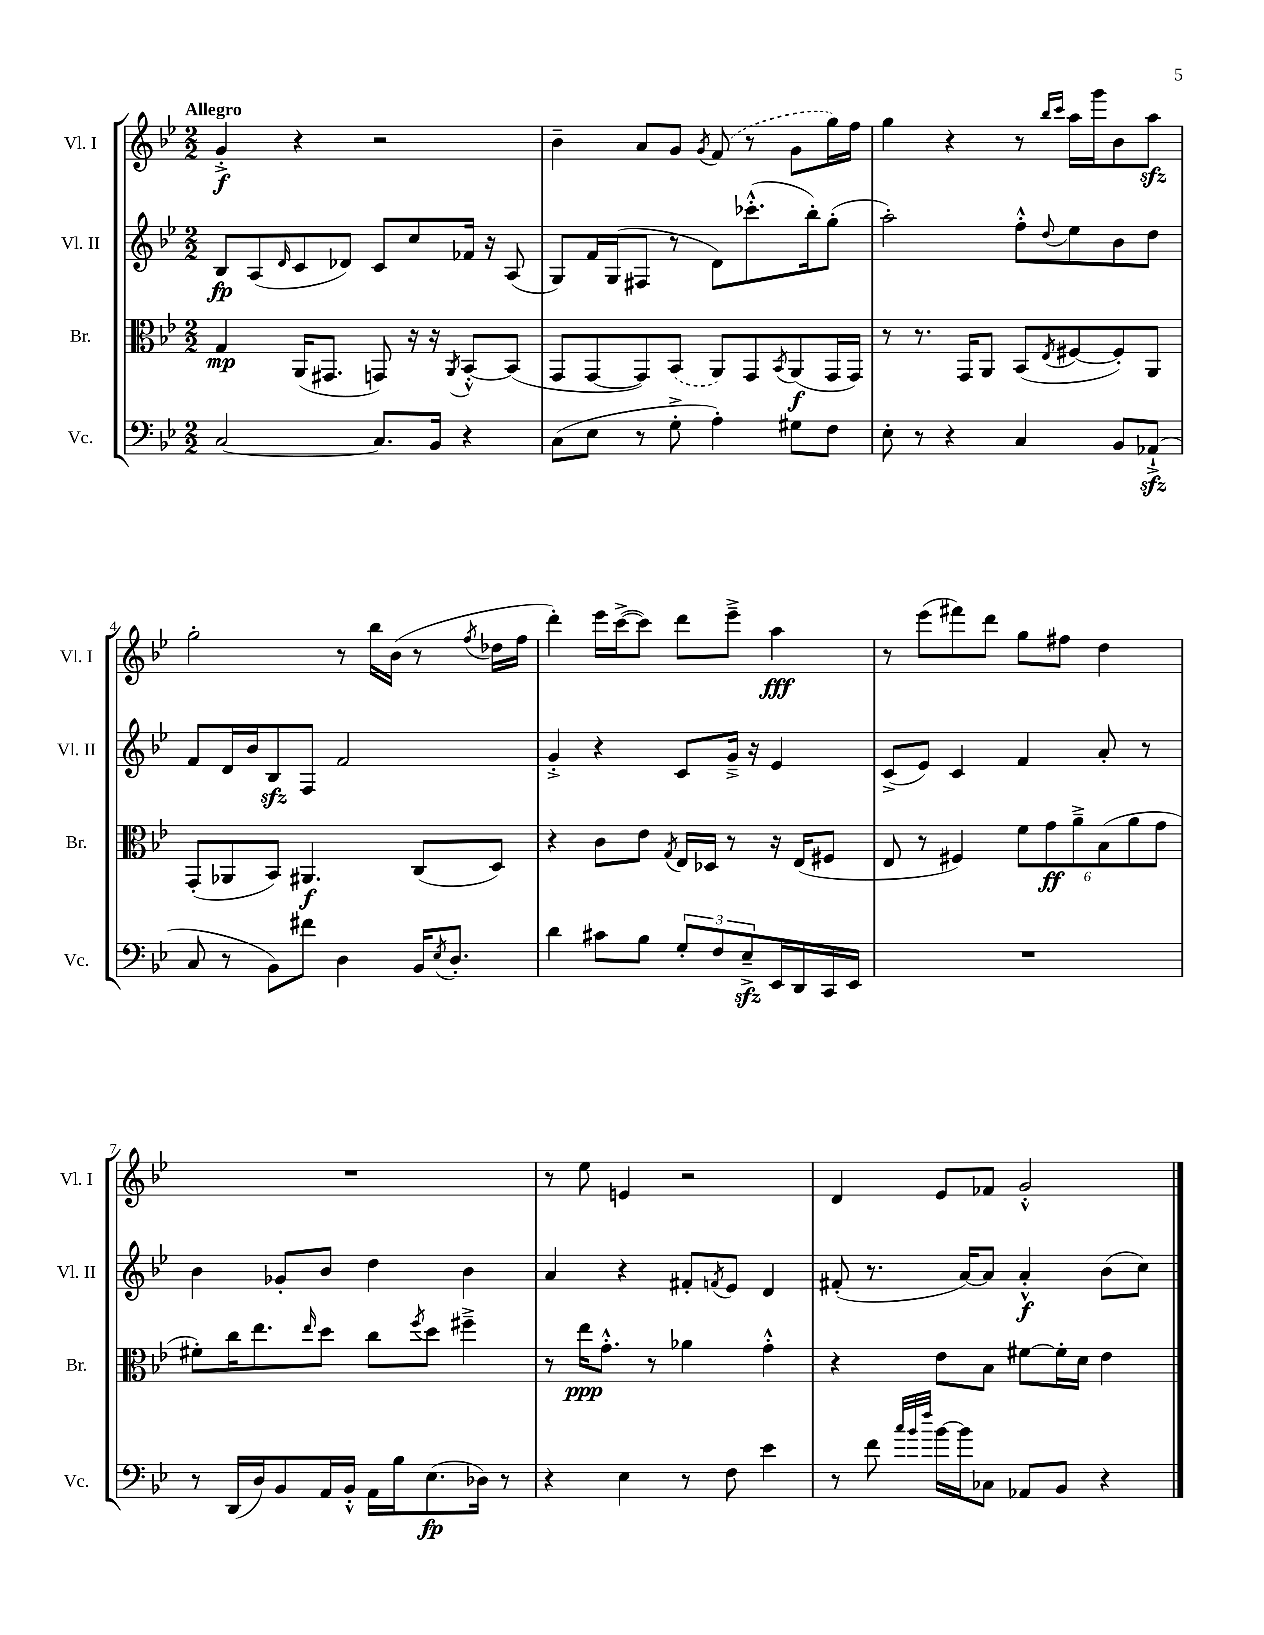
<<
\new StaffGroup <<
\new Staff = "s0" \with { instrumentName = "Vl. I" shortInstrumentName = "Vl. I" } {
    \clef treble \key bes \major \numericTimeSignature \time 2/2 \tempo "Allegro"
    g'4-.->\f r4 r2 |
    bes'4-- a'8 g'8 \acciaccatura { g'8 } \once \slurDashed f'8( r8 g'8 g''16) f''16 |
    g''4 r4 r8 \grace { bes''16 c'''16 } a''16 g'''16 bes'8 a''8\sfz |
    g''2-. r8 bes''16 bes'16( r8 \acciaccatura { f''8 } des''16 f''16 |
    d'''4-.) ees'''16 c'''16~->( c'''8) d'''8 ees'''8---> a''4\fff |
    r8 ees'''8( fis'''8) d'''8 g''8 fis''8 d''4 |
    R1 |
    r8 ees''8 e'4 r2 |
    d'4 ees'8 fes'8 g'2-.-^ \bar "|." |
}
\new Staff = "s1" \with { instrumentName = "Vl. II" shortInstrumentName = "Vl. II" } {
    \clef treble \key bes \major \numericTimeSignature \time 2/2
    bes8\fp a8( \grace { d'16 } c'8 des'8) c'8 c''8 fes'16 r16 a8( |
    g8) f'16 g16( fis8 r8 d'8) ces'''8.-.-^( bes''16-.) g''8-.( |
    a''2-.) f''8-.-^ \appoggiatura { d''8 } ees''8 bes'8 d''8 |
    f'8 d'16 bes'16 bes8\sfz f8 f'2 |
    g'4-.-> r4 c'8 g'16---> r16 ees'4 |
    c'8->( ees'8) c'4 f'4 a'8-. r8 |
    bes'4 ges'8-. bes'8 d''4 bes'4 |
    a'4 r4 fis'8-. \acciaccatura { f'8 } ees'8 d'4 |
    fis'8-.( r8. a'16~) a'8 a'4-.-^\f bes'8( c''8) \bar "|." |
}
\new Staff = "s2" \with { instrumentName = "Br." shortInstrumentName = "Br." } {
    \clef alto \key bes \major \numericTimeSignature \time 2/2
    g4\mp a,16( gis,8. g,8) r16 r16 \acciaccatura { a,8 } bes,8~-.-^ bes,8( |
    g,8 g,8~ g,8) \once \slurDashed bes,8( a,8) g,8 \acciaccatura { bes,8 } a,8\f( g,16 g,16) |
    r8 r8. g,16 a,8 bes,8( \acciaccatura { ees8 } fis8~ fis8-.) a,8 |
    g,8-.( aes,8 bes,8) ais,4.\f c8( d8) |
    r4 c'8 ees'8 \acciaccatura { g8 } ees16 des16 r8 r16 ees16( fis8 |
    ees8 r8 fis4) \tuplet 6/4 { f'8 g'8\ff a'8---> bes8( a'8 g'8 } |
    fis'8-.) c''16 ees''8. \grace { ees''16 } d''8 c''8 \acciaccatura { f''8 } d''8 fis''4---> |
    r8 ees''16\ppp g'8.-.-^ r8 aes'4 g'4-.-^ |
    r4 ees'8 bes8 fis'8~ fis'16-. d'16 ees'4 \bar "|." |
}
\new Staff = "s3" \with { instrumentName = "Vc." shortInstrumentName = "Vc." } {
    \clef bass \key bes \major \numericTimeSignature \time 2/2
    c2~ c8. bes,16 r4 |
    c8( ees8 r8 g8-.-> a4-.) gis8 f8 |
    ees8-. r8 r4 c4 bes,8 aes,8-!->\sfz( |
    c8 r8 bes,8) fis'8 d4 bes,16 \acciaccatura { ees8 } d8.-. |
    d'4 cis'8 bes8 \tuplet 3/2 { g8-. f8 ees8--->\sfz } ees,16 d,16 c,16 ees,16 |
    R1 |
    r8 d,16( d16) bes,8 a,16 bes,16-.-^ a,16 bes16 ees8.\fp( des16) r8 |
    r4 ees4 r8 f8 ees'4 |
    r8 f'8 \grace { c''32 bes'32 f''32 } bes'16~ bes'16 ces8 aes,8 bes,8 r4 \bar "|." |
}
>>
>>
